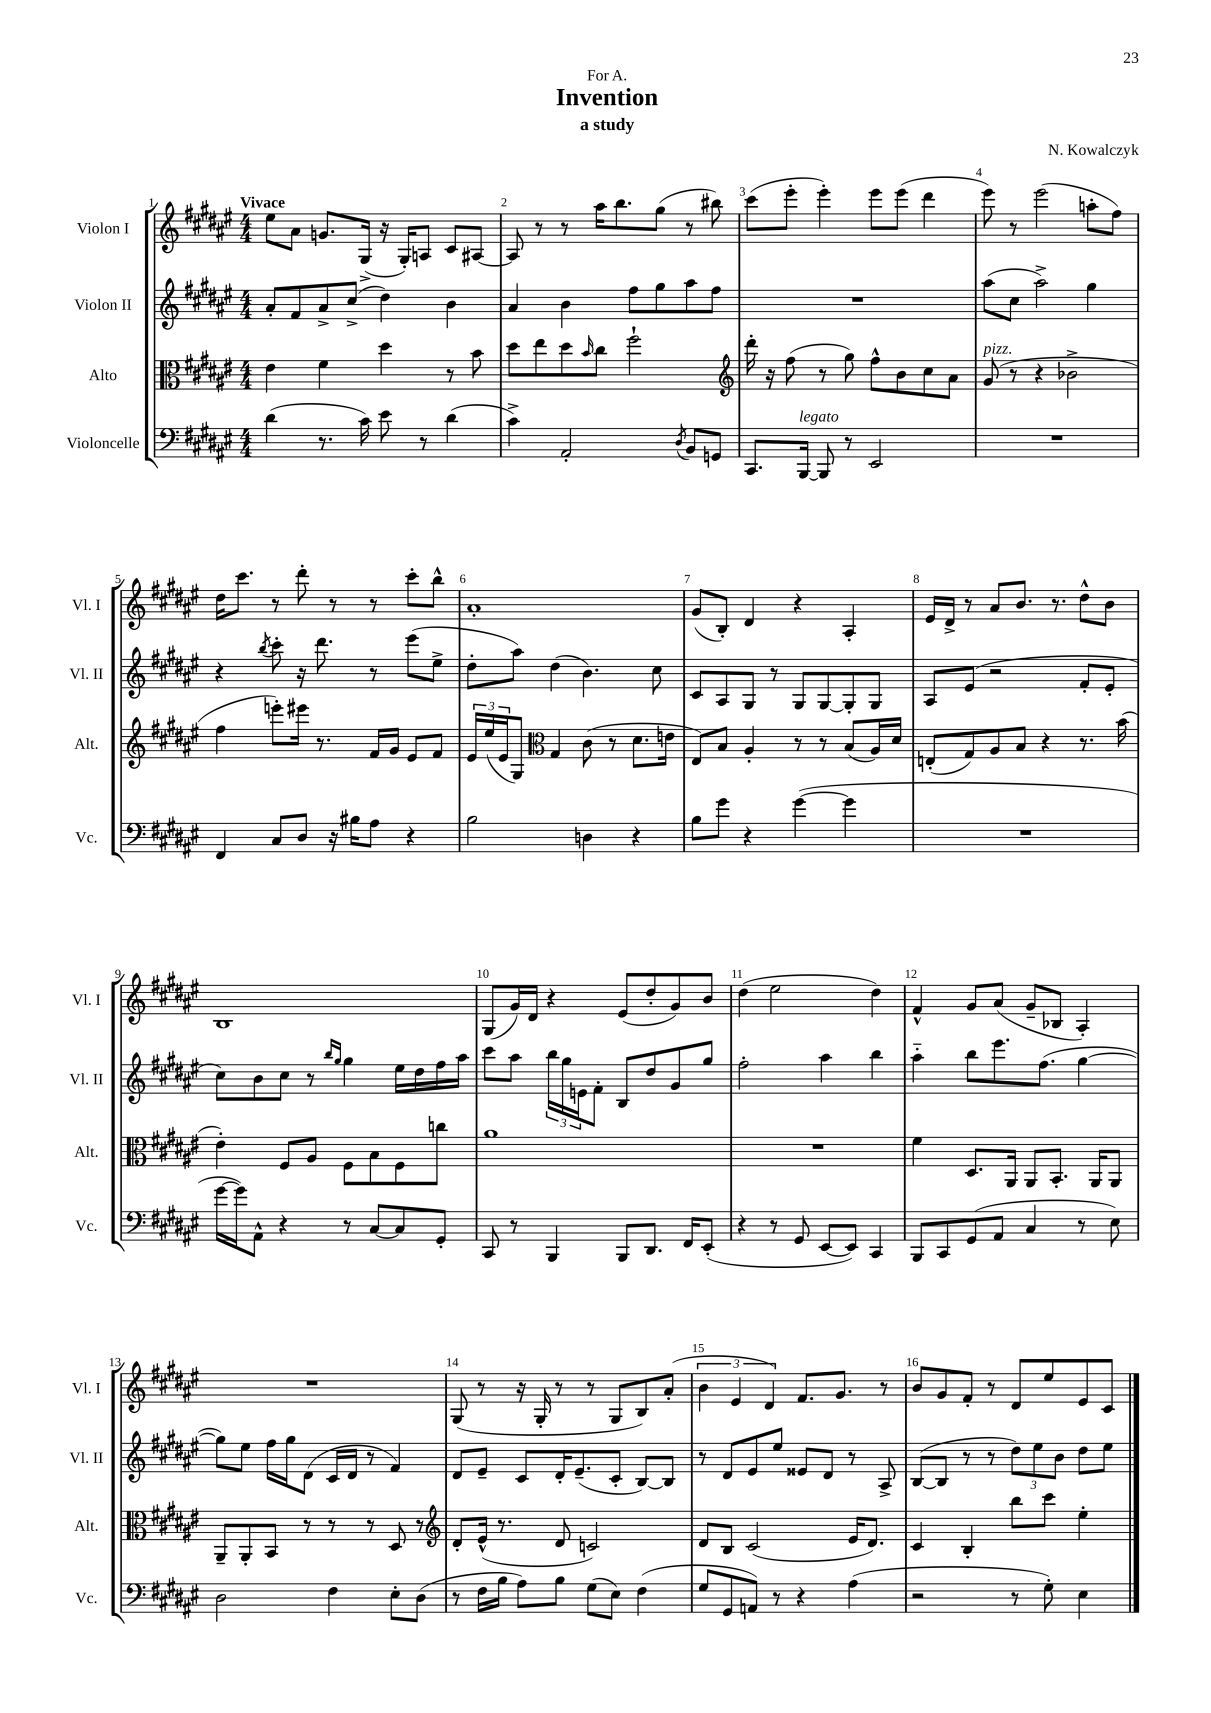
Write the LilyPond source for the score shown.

\header { title = "Invention" composer = "N. Kowalczyk" subtitle = "a study" dedication = "For A." }
<<
\new StaffGroup <<
\new Staff = "s0" \with { instrumentName = "Violon I" shortInstrumentName = "Vl. I" } {
    \clef treble \key fis \major \numericTimeSignature \time 4/4 \tempo "Vivace"
    eis''8 ais'8 g'8. gis16->( r16 gis16-.) a8 cis'8 ais8~ |
    ais8 r8 r8 ais''16 b''8. gis''8( r8 bis''8) |
    cis'''8( eis'''8-. eis'''4-.) eis'''8 eis'''8( dis'''4 |
    eis'''8) r8 eis'''2( a''8-. fis''8) |
    dis''16 cis'''8. r8 dis'''8-. r8 r8 cis'''8-. b''8-^ |
    ais'1-. |
    gis'8( b8-.) dis'4 r4 ais4-. |
    eis'16 dis'16-> r8 ais'8 b'8. r8. dis''8-^ b'8 |
    b1 |
    gis8( gis'16) dis'16 r4 eis'8( dis''8-. gis'8) b'8 |
    dis''4( eis''2 dis''4) |
    fis'4-^ gis'8 ais'8( gis'8-- bes8 ais4-.) |
    R1 |
    gis8( r8 r16 gis16-. r8 r8 gis8 b8) ais'8-.( |
    \tuplet 3/2 { b'4 eis'4 dis'4) } fis'8. gis'8. r8 |
    b'8 gis'8 fis'8-. r8 dis'8 eis''8 eis'8 cis'8 \bar "|." |
}
\new Staff = "s1" \with { instrumentName = "Violon II" shortInstrumentName = "Vl. II" } {
    \clef treble \key fis \major \numericTimeSignature \time 4/4
    ais'8-. fis'8 ais'8-> cis''8->( dis''4) b'4 |
    ais'4 b'4 fis''8 gis''8 ais''8 fis''8 |
    R1 |
    ais''8( cis''8 ais''2->) gis''4 |
    r4 \acciaccatura { b''8 } cis'''8-. r16 dis'''8. r8 eis'''8( eis''8-> |
    dis''8-. ais''8) dis''4( b'4.) cis''8 |
    cis'8 ais8 gis8 r8 gis8 gis8~ gis8-. gis8 |
    ais8 eis'8( r2 fis'8-. eis'8-. |
    cis''8) b'8 cis''8 r8 \grace { b''16 gis''16 } gis''4 eis''16 dis''16 fis''16 ais''16 |
    cis'''8 ais''8 \tuplet 3/2 { b''16 gis''16 e'16 } fis'8-. b8 dis''8 gis'8 gis''8 |
    fis''2-. ais''4 b''4 |
    ais''4-_ b''8 eis'''8. fis''8.( gis''4~ |
    gis''8) eis''8 fis''16 gis''16 dis'8( cis'16 dis'16 r8 fis'4) |
    dis'8 eis'8-- cis'8 dis'16-. eis'8.--( cis'8-. b8~) b8 |
    r8 dis'8 eis'8 eis''8 eisis'8 dis'8 r8 ais8-> |
    b8~( b8 r8 r8 \tuplet 3/2 { dis''8) eis''8 b'8 } dis''8 eis''8 \bar "|." |
}
\new Staff = "s2" \with { instrumentName = "Alto" shortInstrumentName = "Alt." } {
    \clef alto \key fis \major \numericTimeSignature \time 4/4
    eis'4 fis'4 dis''4 r8 b'8 |
    dis''8 eis''8 dis''8 \grace { b'16 } cis''8 fis''2-! |
    \clef treble dis'''16-. r16 fis''8( r8 gis''8) fis''8-^ b'8 cis''8 ais'8 |
    gis'8^\markup { \italic "pizz." }( r8 r4 bes'2-> |
    fis''4 e'''8-.) eis'''16 r8. fis'16 gis'16 eis'8 fis'8 |
    \tuplet 3/2 { eis'16 eis''16( eis'16 } gis8) \clef alto gis4 cis'8( r8 dis'8. e'16 |
    eis8) b8 ais4-. r8 r8 b8( ais16) dis'16 |
    e8-.( gis8) ais8 b8 r4 r8. b'16( |
    eis'4-.) fis8 ais8 fis8 b8 fis8 c''8 |
    ais'1 |
    R1 |
    fis'4 dis8. ais,16 ais,8 b,8.-. ais,16 ais,8 |
    ais,8-- ais,8-. b,8 r8 r8 r8 dis8 r8 |
    \clef treble dis'8-. eis'16-^( r8. dis'8 c'2) |
    dis'8 b8 cis'2( eis'16 dis'8.) |
    cis'4 b4-. b''8 cis'''8 eis''4-. \bar "|." |
}
\new Staff = "s3" \with { instrumentName = "Violoncelle" shortInstrumentName = "Vc." } {
    \clef bass \key fis \major \numericTimeSignature \time 4/4
    dis'4( r8. cis'16) eis'8 r8 dis'4( |
    cis'4->) ais,2-. \acciaccatura { dis8 } b,8 g,8 |
    cis,8. b,,16~^\markup { \italic "legato" } b,,8 r8 eis,2 |
    R1 |
    fis,4 cis8 dis8 r16 bis16 ais8 r4 |
    b2 d4 r4 |
    b8 gis'8 r4 gis'4~( gis'4 |
    R1 |
    gis'16~ gis'16) ais,8-^ r4 r8 cis8~ cis8 gis,8-. |
    cis,8 r8 b,,4 b,,8 dis,8. fis,16 eis,8-.( |
    r4 r8 gis,8 eis,8~ eis,8) cis,4 |
    b,,8 cis,8 gis,8( ais,8 cis4 r8 eis8) |
    dis2 fis4 eis8-. dis8( |
    r8 fis16 b16 ais8) b8 gis8( eis8) fis4( |
    gis8 gis,8 a,8) r8 r4 ais4( |
    r2 r8 gis8-.) eis4 \bar "|." |
}
>>
>>
\layout { \context { \Score \override BarNumber.break-visibility = ##(#f #t #t) barNumberVisibility = #all-bar-numbers-visible } }
